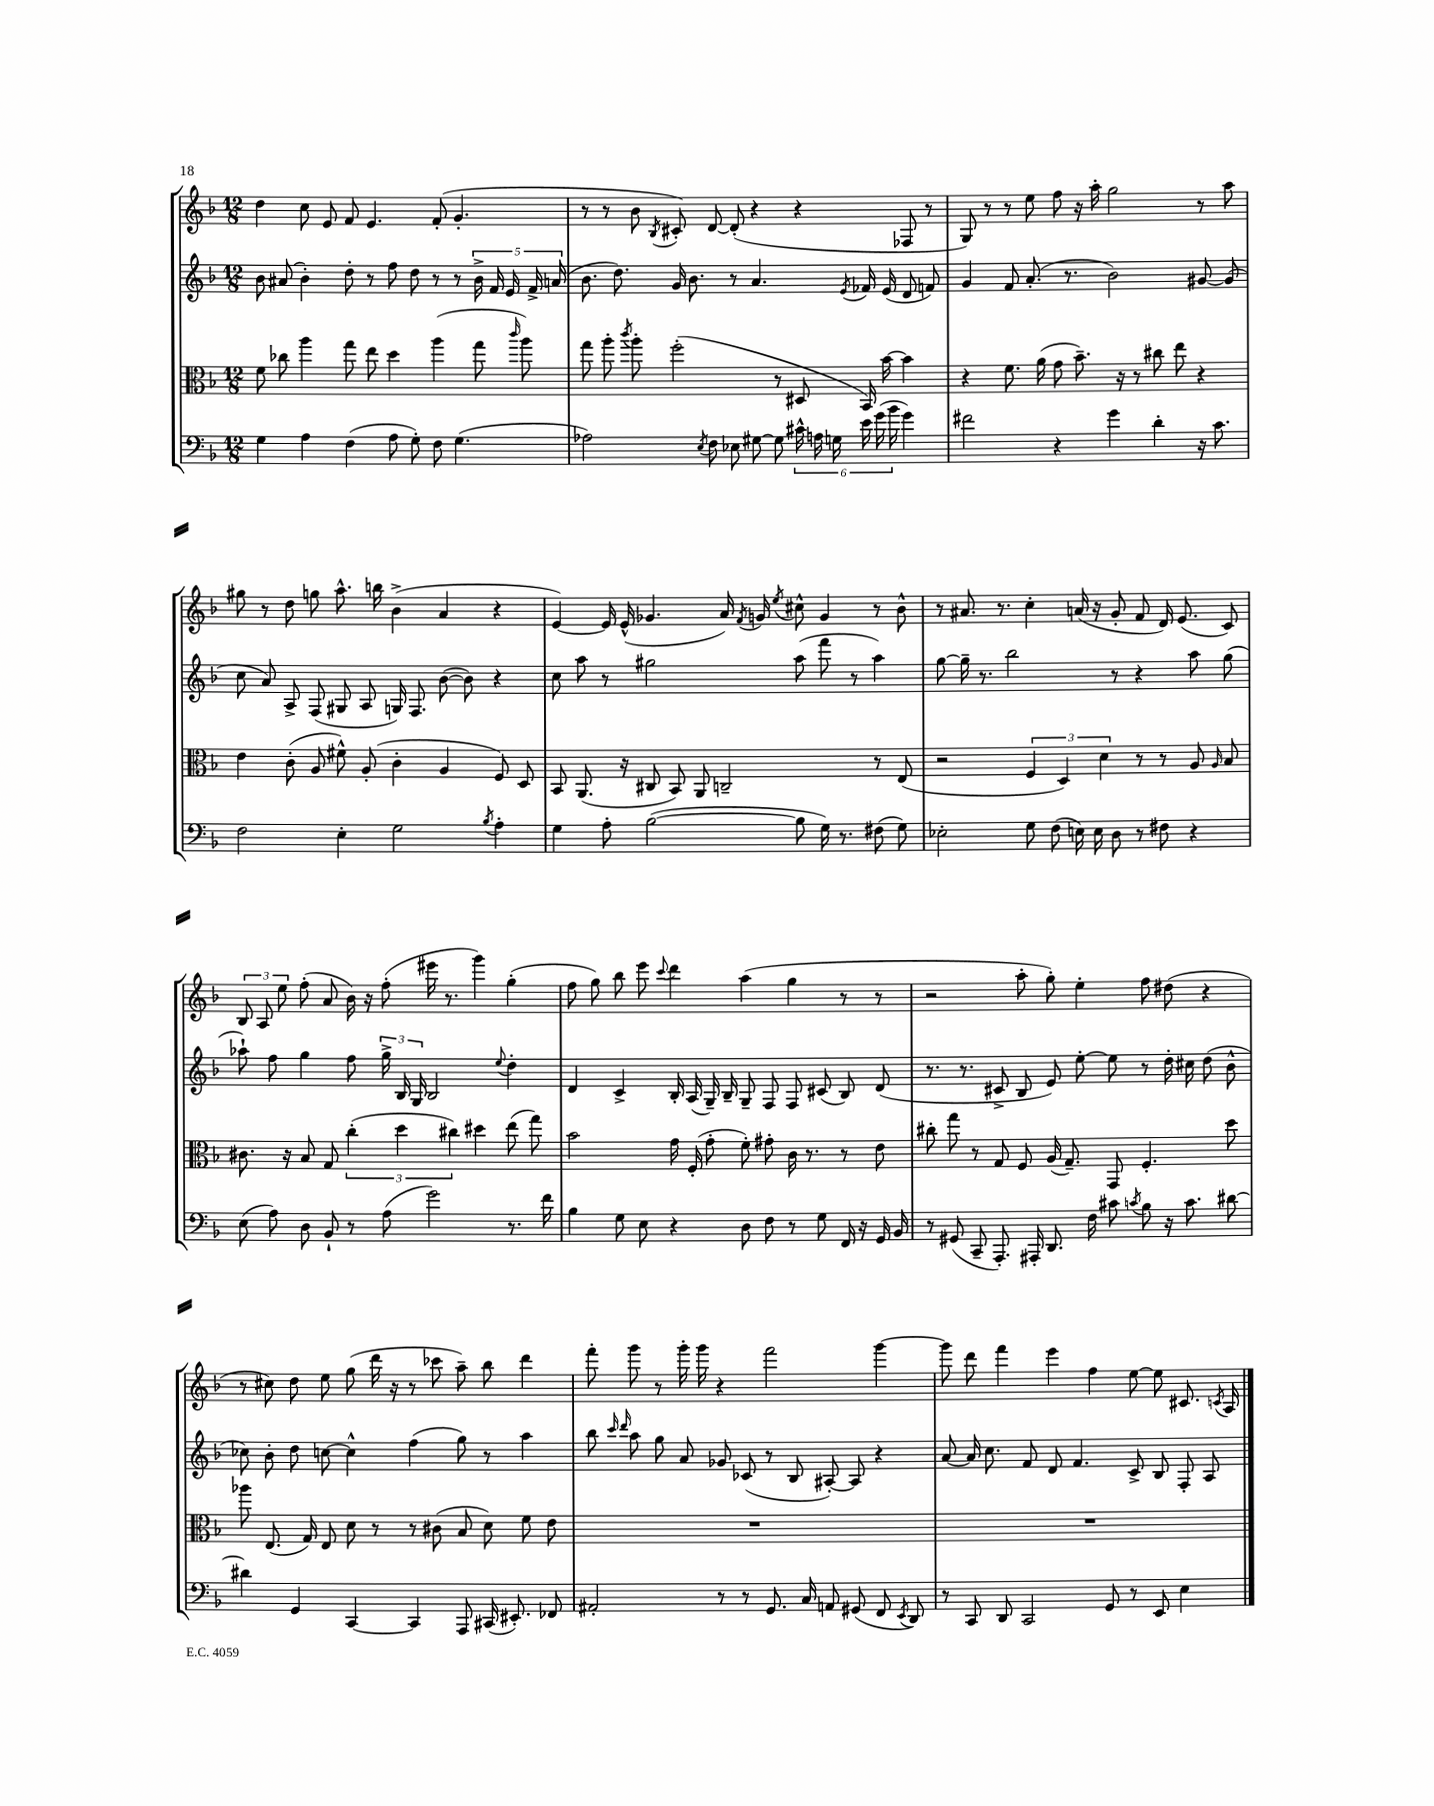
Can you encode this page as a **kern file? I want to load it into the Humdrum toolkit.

**kern	**kern	**kern	**kern
*part4	*part3	*part2	*part1
*staff4	*staff3	*staff2	*staff1
*clefF4	*clefC3	*clefG2	*clefG2
*k[b-]	*k[b-]	*k[b-]	*k[b-]
*M12/8	*M12/8	*M12/8	*M12/8
=1	=1	=1	=1
4G\	8f\	8b-\	4dd\
.	8cc-X\	(8a#X/	.
4A\	4aa\	4b-'\)	8cc\
.	.	.	8e/
(4F\	8gg\	8dd'\	8f/
.	8ee\	8r	4.e/
8A\	4dd\	8ff\	.
8G'\)	.	8dd\	.
8F\	(4aa\	8r	(8f'/
(4.G\	.	8r	4.g'/
.	8gg\	20b-^\	.
.	.	20f/	.
.	.	20e/	.
.	16qqccc/	.	.
.	8aa\)	.	.
.	.	20f^/	.
.	.	(20an/	.
=2	=2	=2	=2
2A-X\)	8gg\	8.b-\	8r
.	8aa'\	.	8r
.	.	8.dd\)	.
.	8qccc/	.	.
.	8aa'\	.	8b-\
.	.	.	8qB-/
.	(2ff'\	16g/	8c#X'/)
.	.	8.b-\	.
8qE/	.	.	.
8F\	.	.	[8d/
8E-X\	.	8r	(8d'/]
[8G#X\	.	4.a/	4r
8G#\]	8r	.	.
24c#X^^\	8D#X/	.	4r
24An\	.	.	.
24Gn\	.	.	.
.	.	8qe/	.
24e\	16BB-/)	16f-X/	.
(24g\	.	.	.
.	[16b-\	(16e/	.
24b-\	.	.	.
4g\)	4b-\]	8d/	8F-X/
.	.	8fn/)	8r
=3	=3	=3	=3
2f#X\	4r	4g/	8G/)
.	.	.	8r
.	8.f\	8f/	8r
.	.	(8.a'/	8ee\
.	(16a\	.	.
4r	8g\	.	8ff\
.	.	8.r	.
.	8.b-~\)	.	16r
.	.	.	16aa'\
4g\	.	2b-\)	2gg\
.	16r	.	.
.	8r	.	.
4d'\	8cc#X\	.	.
.	8ee\	.	.
16r	4r	[8g#X/	8r
8.c\	.	.	.
.	.	(8g#/]	8aa\
!!LO:LB:g=z
=4	=4	=4	=4
2F\	4e\	8cc\	8gg#X\
.	.	8a/)	8r
.	(8c'\	8A^/	8dd\
.	8A/	(8F/	8ggn\
4E'\	8f#X^^\)	8G#X/	8.aa^^\
.	(8A'/	8A/	.
.	.	.	16bbn\
2G\	4c'\	16Gn/)	(4b-^\
.	.	8.F/	.
.	4A/	([8b-\	4a/
.	.	8b-\])	.
8qB-/	.	.	.
4A'\	8F/)	4r	4r
.	8D/	.	.
=5	=5	=5	=5
4G\	8BB-/	8cc\	[4e/)
.	(8.AA/	8aa\	.
8A'\	.	8r	16e/]
.	16r	.	(16e^^/
([2B-\	8C#X/	2gg#X\	4.g-X/
.	8BB-/)	.	.
.	8AA/	.	.
.	2Cn~/	.	16a/)
.	.	.	8qf/
.	.	.	16gn/
.	.	.	8qee/
8B-\]	.	(8aa\	8cc#X^^\
16G\)	.	8fff\	4g/
8.r	.	.	.
.	.	8r	.
(8F#X\	8r	4aa\)	8r
8G\)	(8E/	.	8b-^^\
=6	=6	=6	=6
2E-X'\	2r	[8gg\	8r
.	.	16gg~\]	8.a#X/
.	.	8.r	.
.	.	.	8.r
.	.	2bb-\	.
8G\	6F/	.	4cc'\
(8F\	.	.	.
.	6D/)	.	.
16En\)	.	.	(16an/
16E\	.	.	16r
.	6d\	.	.
8D\	.	8r	8g'/
8r	8r	4r	8f/
8F#X\	8r	.	16d/)
.	.	.	(8.e/
4r	8A/	8aa\	.
.	16qqA/	.	.
.	8B-/	(8gg\	8c/)
!!LO:LB:g=z
=7	=7	=7	=7
(8E\	8.c#X\	8aa-X`\)	12B-/
.	.	.	12A/
8A\)	.	8ff\	.
.	.	.	12ee\
.	16r	.	.
8D\	8B-/	4gg\	(8ff'\
8BB-`/	8G/	.	8a/
8r	(6cc'\	8ff\	16b-\)
.	.	.	16r
(8A\	.	24gg^\	(8ff'\
.	6dd\	24B-/	.
.	.	24G/	.
2g\)	.	2B-/	16eee#X\
.	.	.	8.r
.	6cc#X\)	.	.
.	4dd#X\	.	4ggg\)
.	.	8qqee/	.
8.r	(8ee\	4dd'\	(4gg'\
.	8gg\)	.	.
16f\	.	.	.
=8	=8	=8	=8
4B-\	2b-\	4d/	8ff\
.	.	.	8gg\)
8G\	.	4c^/	8bb-\
8E\	.	.	8eee\
.	.	.	8qqccc/
4r	16g\	16B-'/	4ddd\
.	(16F'/	(16A/	.
.	8g'\	16G~/)	.
.	.	16B-~/	.
8D\	8f'\)	8G~/	(4aa\
8F\	8g#X'\	8F/	.
8r	16c\	8F/	4gg\
.	8.r	.	.
8G\	.	(8c#X/	.
16FF/	8r	8B-/)	8r
16r	.	.	.
16GG/	8e\	(8d/	8r
16BB-/	.	.	.
=9	=9	=9	=9
8r	8cc#X'\	8.r	2r
(8GG#X/	8gg\	.	.
.	.	8.r	.
8CC~/	8r	.	.
8.AAA'/)	8G/	8c#X^/	.
.	8F/	8B-/	8aa'\
16AAA#X'/	.	.	.
8.DD/	(16A/	8e/)	8gg'\)
.	8.G~/)	.	.
.	.	[8ee'\	4ee'\
16F\	.	.	.
8c#X\	8GG/	8ee\]	.
8qcn/	.	.	.
8B-\	4.F'/	8r	8ff\
16r	.	16dd'\	(8dd#X\
8.c\	.	16cc#X\	.
.	.	(8dd\	4r
[8d#X\	8dd\	8b-^^\	.
!!LO:LB:g=z
=10	=10	=10	=10
4d#X\]	8aa-X\	8cc-X\)	8r
.	(8.E/	8b-'\	8cc#X\)
4GG/	.	8dd\	8dd\
.	16G/)	.	.
.	8E/	[8ccn\	8ee\
[4CC/	8d\	4cc^^\]	(8gg\
.	8r	.	16ddd\
.	.	.	16r
4CC/]	8r	(4ff\	8r
.	(8c#X\	.	8ccc-X\
8AAA/	8B-/	8gg\)	8aa~\)
(16CC#X/	8d\)	8r	8bb-\
8.EE#X'/)	.	.	.
.	8f\	4aa\	4ddd\
8FF-X/	8e\	.	.
=11	=11	=11	=11
2AA#X'/	1.r	8bb-\	8fff'\
.	.	16qqccc/	.
.	.	16qqddd/	.
.	.	8aa\	8ggg\
.	.	8gg\	8r
.	.	8a/	16ggg'\
.	.	.	16ggg\
8r	.	8g-X/	4r
8r	.	(8c-X/	.
8.GG/	.	8r	2fff\
.	.	8B-/	.
16C/	.	.	.
8AAn/	.	[8A#X'/)	.
(8GG#X/	.	8A#/]	.
8FF/	.	4r	[4ggg\
8qEE/	.	.	.
8DD/)	.	.	.
=12	=12	=12	=12
8r	1.r	[8a/	8ggg\]
8CC/	.	16a/]	8ddd\
.	.	8.cc\	.
8DD/	.	.	4fff\
2CC/	.	8f/	.
.	.	8d/	4eee\
.	.	4.f/	.
.	.	.	4ff\
8GG/	.	.	.
8r	.	8c^/	[8ee\
8EE/	.	8B-/	8ee\]
4E\	.	8F'/	8.c#X/
.	.	8A/	.
.	.	.	8qcn/
.	.	.	16A/
==	==	==	==
*-	*-	*-	*-
